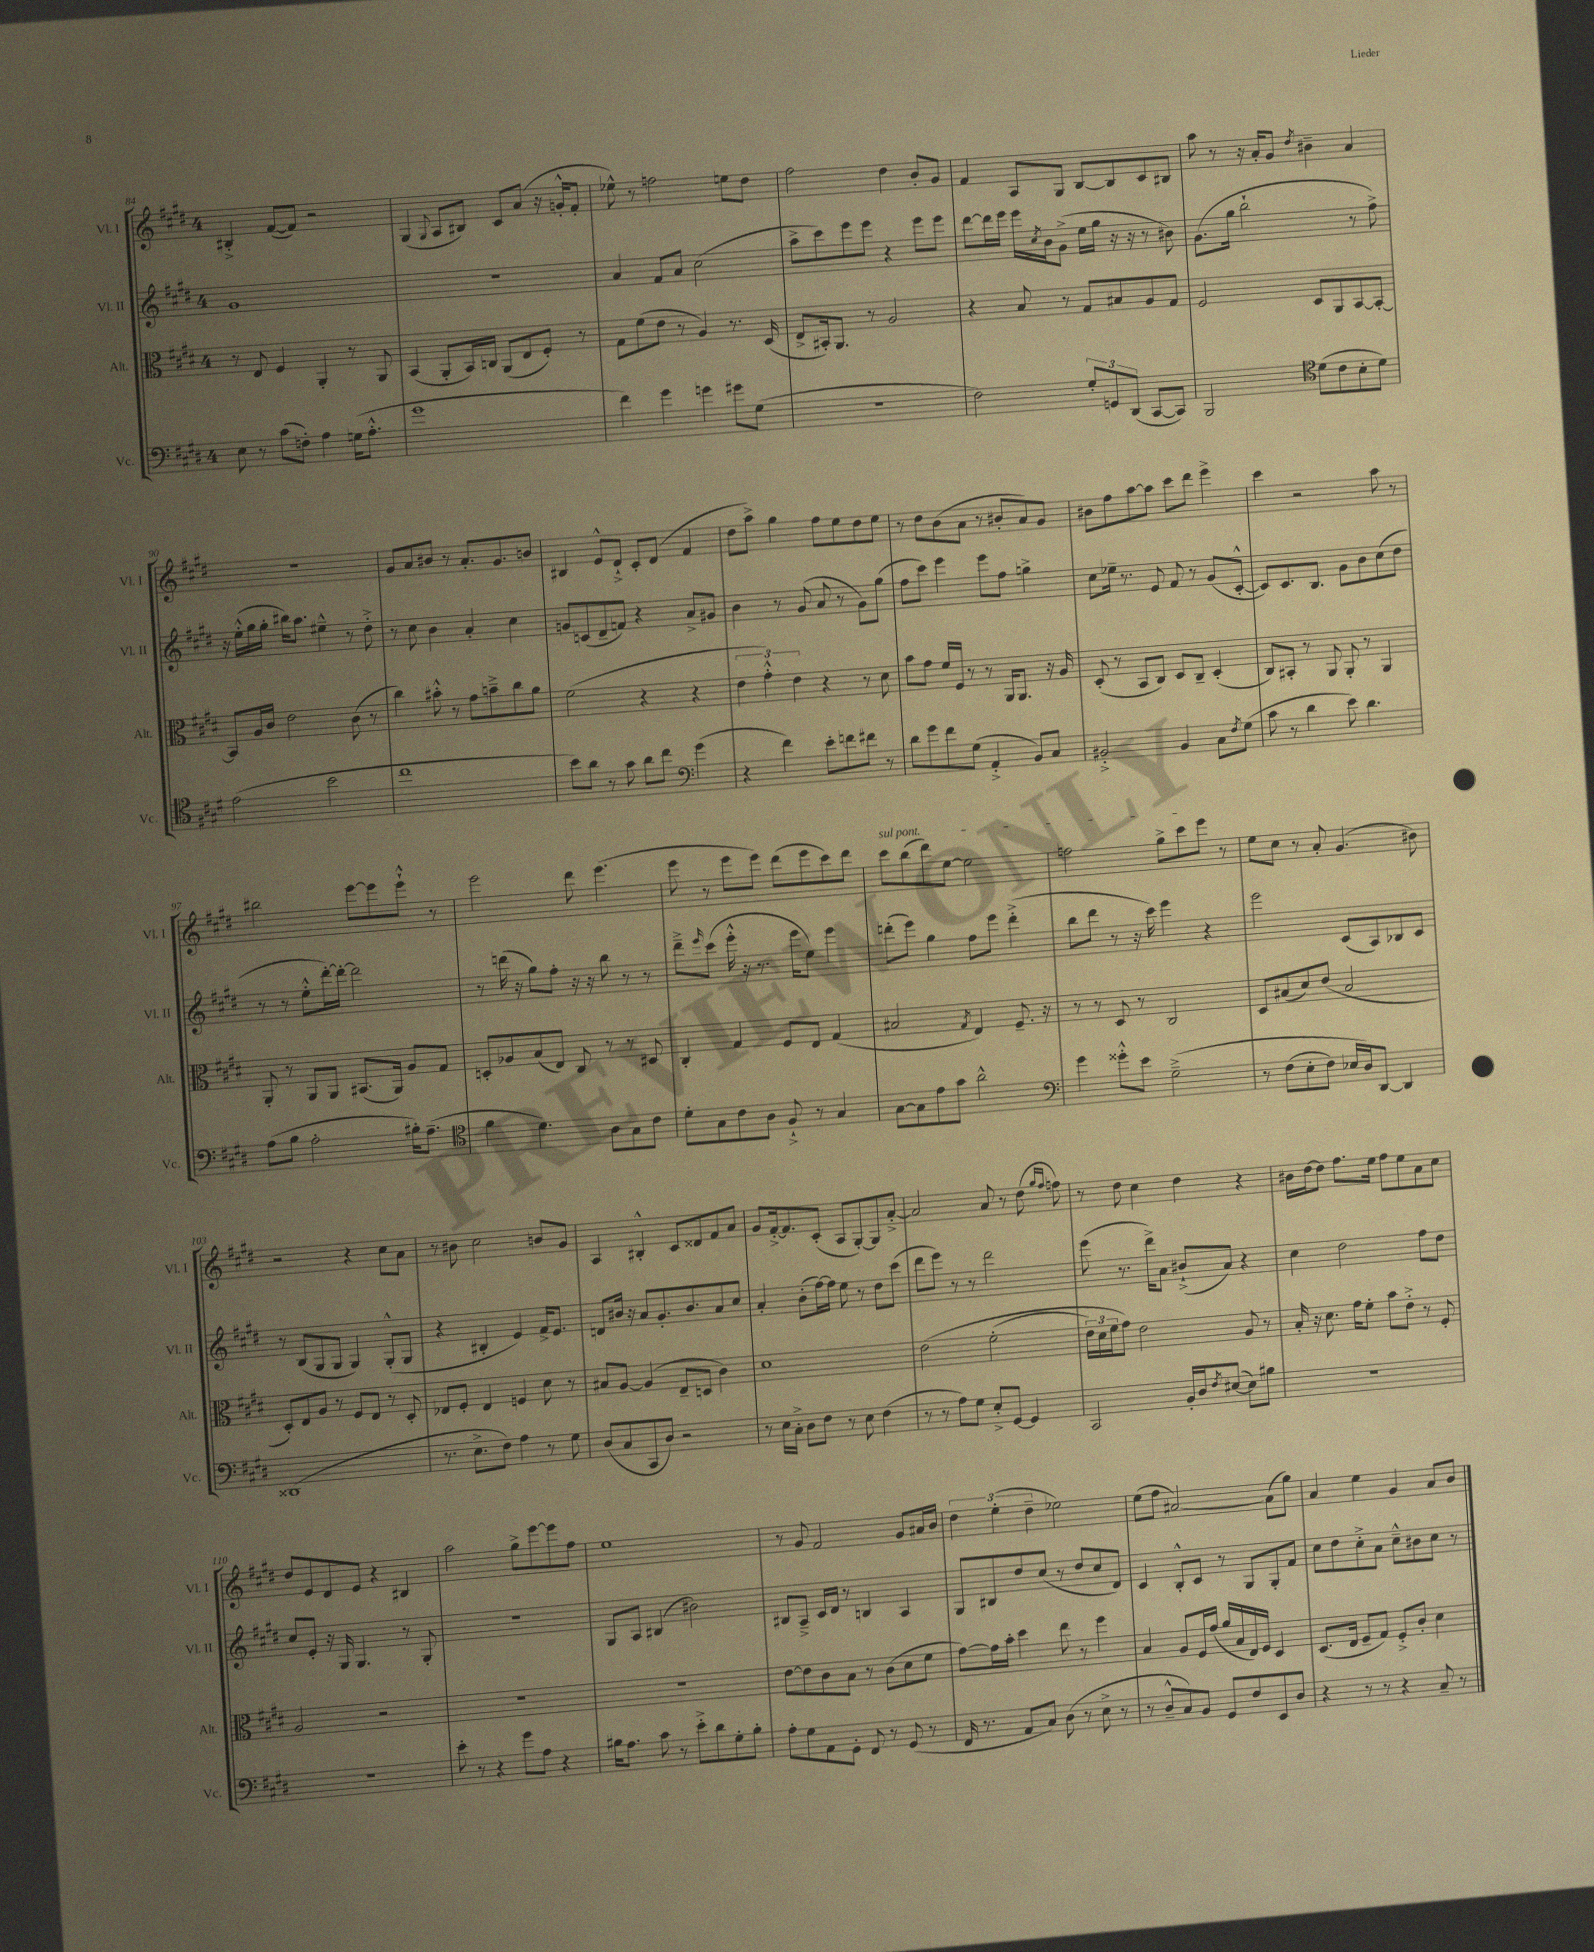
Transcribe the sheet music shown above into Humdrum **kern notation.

**kern	**kern	**kern	**kern
*part4	*part3	*part2	*part1
*staff4	*staff3	*staff2	*staff1
*I"Vc.	*I"Alt.	*I"Vl. II	*I"Vl. I
*I'Vc.	*I'Alt.	*I'Vl. II	*I'Vl. I
*clefF4	*clefC3	*clefG2	*clefG2
*k[f#c#g#d#]	*k[f#c#g#d#]	*k[f#c#g#d#]	*k[f#c#g#d#]
*M4/4	*M4/4	*M4/4	*M4/4
=84	=84	=84	=84
8E\	8r	1g#	4B#X'^/
8r	8E/	.	.
(8c#\L	4F#/	.	([8f#/L
8Fn'\J)	.	.	8f#/J])
4A\	4AA'/	.	2r
(16Gn\KL	8r	.	.
8.A'^^\J	.	.	.
.	8AA/	.	.
=85	=85	=85	=85
1g#	(4BB/	1r	(4G#/
.	.	.	8qqG#/
.	8AA'/L	.	8A/L
.	16BB/L)	.	8B#X/J)
.	16Cn/JJ	.	.
.	(8AA/L	.	8c#/L
.	8E/	.	(8a/J
.	8F#'/J)	.	16r
.	.	.	16gn'^^/KL
.	8r	.	8f#'/J
=86	=86	=86	=86
4f#\)	8G#\L	4a/	8ee-X^^\)
.	(8f#\	.	8r
4g#\	8e\J	8f#/L	2ffn\
.	8r	8a/J	.
4gn\	4A/)	(2cc#\	.
8g#X\L	8.r	.	8een\L
(8G#\J	.	.	8dd#\J
.	(16D#/	.	.
=87	=87	=87	=87
1r	8E^/L	8aa^\L	2ff#\
.	16BB#X'/k)	8ccc#\)	.
.	8.AA/J	.	.
.	.	8eee\	.
.	8r	8eee\J	.
.	2A/	4r	4dd#\
.	.	8eee\L	8b'/L
.	.	8eee\J	8g#/J
=88	=88	=88	=88
2F#\)	4r	[8ddd#\L	4f#/
.	.	16ddd#\L]	.
.	.	16eee\JJ	.
.	8B/	16eee\LL	8A/L
.	.	8qcc#/	.
.	.	16b\J	.
.	8r	(8g#^\J	8G#/J
12G#'/L	8G#/L	16ee\LL	[8B/L
.	.	16gg#\JJ	.
12GGn/	.	.	.
.	8B#X/	16r	8B/]
(12DD#/J	.	.	.
.	.	16r	.
[8CC#/L	8A/	8r	8c#/
8CC#/J])	8G#/J	8b#X\)	8B#X/J
=89	=89	=89	=89
2BBB/	2F#/	(8.g#\L	8aa\
.	.	.	8r
.	.	16gg#\Jk	.
.	.	2bb`\	16r
.	.	.	16a'/KL
.	.	.	8g#/J
*clefC4	*	*	*
.	.	.	8qdd#/
(8d#\L	8D#/L	.	4b#X~\
8c#\	8AA/	.	.
8B'\	[8BB/	8r	4a/
8d#\J)	8BB'/J_	8ff#^\)	.
!!LO:LB:g=z
=90	=90	=90	=90
(2e\	8BB/L]	16r	1r
.	.	(16ee'^^\LL	.
.	16A/L	16gg#\	.
.	16c#/JJ	16gg#'\JJ	.
.	2e\	16bb#X\KL)	.
.	.	8.aa\J	.
2b\	.	4ee#X~^^\	.
.	(8c#\	8r	.
.	8r	8dd#'^\	.
=91	=91	=91	=91
1cc#	4cc#\)	8r	8g#/L
.	.	8cc#\	8a/
.	8b#X'^^\	4b\	8b#X/J
.	8r	.	8r
.	8g#\L	4a'/	8.a'/L
.	8bn~^\	.	.
.	.	.	8.g#/
.	8cc#\	4cc#\	.
.	8a\J	.	8bn/J
=92	=92	=92	=92
8b\L)	(2f#\	8gn/L	4B#X/
8a\J	.	(8cn/	.
8r	.	8d#~/	8e^^/L
8g#\	.	8fn/J)	8d#`^/J
8a\L	4r	4r	8c#'/L
8cc#\J	.	.	(8d#/J
*clefF4	*	*	*
(4g#\	4r	8a^/L	4f#/
.	.	8g#X/J	.
=93	=93	=93	=93
4r	6e\	4b\	8dd#\L
.	.	.	8aa^\J)
.	6g#'^^\)	.	.
4f#\)	.	8r	4gg#\
.	6e\	.	.
.	.	(8g#/	.
8e'\L	4r	8a/	8ff#\L
8fn\	.	8r	8ee\
8f#X\J	8r	8g#\L)	8dd#\
8r	8d#\	(8gg#\J	8ee\J
=94	=94	=94	=94
8d#\L	8b\L	8ff#\L	8r
8g#\	8g#\J	8ccc#\J)	8dd#\L
8f#\	16f#/LL	4eee\	(8b\
.	16F#/JJ	.	.
(8G#\J	8r	.	8a\J
4AA'^/	8r	8eee\L	8r
.	16AA/KL	8ff#\J	8b#X'/L
.	8.AA/J	.	.
8BB/L)	.	4ggn^\	8a/)
8C#/J	16r	.	8g#/J
.	16A/	.	.
=95	=95	=95	=95
2BB#X'^/	(8D#'/	8cc#\L	8b#X\L
.	8r	16ee-X~\Jk	8ff#\
.	.	8.r	.
.	8BB/L	.	[8aa\
.	8C#/J)	8e/	8aa\J]
4BB#/	8D#/L	8f#/	8ccc#\L
.	8C#~/J	8r	8ddd#\J
8C#\L	(4D#'/	(8g#/L	4eee^\
8qF#/	.	.	.
(8G#\J	.	[8c#'^^/J	.
=96	=96	=96	=96
8c#\	8C#/L)	8c#/L])	4ccc#\
8r	8BB#X'/J	8.c#/	.
4d#\	8r	.	2r
.	.	8.B/J	.
.	8AA/	.	.
8e\)	8AA'/	8g#\L	.
4.d#\	8r	8b\	.
.	4AA/	(8cc#\	8aa\
.	.	8dd#\J	8r
!!LO:LB:g=z
=97	=97	=97	=97
(8A\L	8AA'/	8r	2bb#X\
8B\J	8r	8r	.
2A'\	8AA/L	8ee'^^\L	.
.	8AA/J	[16ddd#'\L)	.
.	.	16ddd#'\JJ_	.
.	(8.BB#X/L	2ddd#\]	[8eee\L
.	.	.	8eee\]
.	16AA/Jk)	.	.
16B#X'\KL)	8A/L	.	8eee`^^\J
(8.A~\J	.	.	.
.	8G#/J	.	8r
=98	=98	=98	=98
*clefC4	*	*	*
4f#\	8Dn'/L	8r	2eee\
.	8A-X/	(16dddn\	.
.	.	16r	.
4.d#\)	(8B/	8gg#\L)	.
.	8E/J)	8ff#'\J	.
.	8C#/	16r	8ddd#\
.	.	16r	.
8A\L	8r	8bb\	(4.eee\
8G#\	8r	8r	.
8c#\J	8D#X/	8r	.
=99	=99	=99	=99
8d#'\L	4C#'/	8ddd#~^\L	8eee\
.	.	16qqeee/	.
8G#\	.	(8ccc#\J	8r
8c#\	4G#/	16eee'^^\	8eee\L
.	.	16r	.
8A\J	.	8.r	8eee\J)
8F#`^/	8F#/L	.	(8ddd#\L
.	.	16eee\KL	.
8r	8E/J	8ee\J)	8eee\
4G#/	(4G#/	4eee\	8ccc#\)
.	.	.	8ddd#\J
=100	=100	=100	=100
!	!	!	!LO:TX:a:i:t=sul pont.
[8G#\L	2B#X/	(8dddn'\L	8ccc#\L
8G#\]	.	8eee\J)	(8bb\
8e\	.	4gg#\	8ddd#\)
8g#\J	.	.	[8ee\J
.	8qG#/	.	.
2a^^\	4E/)	8ff#\L	2ee\]
.	.	8eee\J	.
.	8.F#~/	(4ddd'^\	.
.	16r	.	.
=101	=101	=101	=101
*clefF4	*	*	*
4g#\	8r	8bb\L	2ffn\
.	8r	8ddd#\J	.
8g##X'^^\L	8D#/	8r	.
8e\J	8r	16r	.
.	.	16ccc#\)	.
(2G#~^\	2C#/	4eee\	8gg#^\L
.	.	.	8ccc#\
.	.	4r	8eee\J
.	.	.	8r
=102	=102	=102	=102
8r	8D#/L	2eee\	8ee\L
(8F#\L	(8B#X/	.	8cc#\J
8E'\	8d#/)	.	8r
8F#\J)	(8e/J	.	8a'/
16E-X/LL	2B#/	(8c#/L	(4.g#/
16D#/J)	.	.	.
[8DD#/J	.	8A/)	.
4DD#/]	.	8B-X/	.
.	.	8c#/J	8b#X\)
!!LO:LB:g=z
=103	=103	=103	=103
(1DD##X	8D#'/L)	8r	2r
.	8E/	(8B/L	.
.	8A/J	8G#/	.
.	8r	8G#/J	.
.	8F#/L	4G#/)	4r
.	8E/J	.	.
.	8r	(8G#'^^/L	8cc#\L
.	8D#'/	8G#/J	8a\J
=104	=104	=104	=104
8.r	8E-X/L	4r	8r
.	8F#'/J	.	8b#X\
8.E^\L	.	.	.
.	4E-/	4B#X'/	2cc#\
8F#\J)	.	.	.
4A\	4Fn/	4e/)	.
8r	8d#\	16f#^/KL	8bn/L
.	.	8.e/J	.
8G#\	8r	.	8g#/J
=105	=105	=105	=105
(8D#/L	8B#X/L	8dn/L	4A/
8C#/	[8A/J	16b#X/Jk	.
.	.	16r	.
8CC#/	(4A/]	8a/L	4B#X'^^/
8D#/J)	.	8.g#'/	.
2r	8E~/L	.	8c#/L
.	.	8.b#/	.
.	8Dn/J	.	8d##X/
.	4c#\)	8a/	8f#/
.	.	8cc#/J	8a/J
=106	=106	=106	=106
8r	1d#	4a'/	8g#/L
16E\LL	.	.	[16f#'^/k
16C#'^\JJ	.	.	8.f#/]
8D#\L	.	(8b'\L	.
8F#\J	.	[16ff#\L)	(8c#'/J
.	.	16ff#\JJ]	.
8r	.	8ee\	8A/L
8E\	.	8r	[8G#'/)
(4F#\	.	8dd#\L	8G#/]
.	.	(8ccc#\J	[8a'^/J
=107	=107	=107	=107
8r	(2e\	8ddd#\L	2a/]
8r	.	8eee\J)	.
8A\L)	.	8r	.
8G#\J	.	8r	.
8E'^/L	(2f#'\	2ddd#\	8a/
[8GG#/J	.	.	8r
4GG#/]	.	.	(8dd#\
.	.	.	16qqgg#/LL
.	.	.	16qqff#/JJ
.	.	.	8ffn\)
=108	=108	=108	=108
2CC#/	24e\LL)	(8eee\	8r
.	24d#\	.	.
.	24f#\J	.	.
.	8g#\J)	8.r	8dd#\
.	2e\	.	4cc#\
.	.	16ddd#^\KL)	.
.	.	8a\J	.
16BB'/LL	.	(8b#X`^/L	4dd#\
16D#/J	.	.	.
8qF#/	.	.	.
([8E#X/J	.	8a/J)	.
8E#\L])	8A/	4r	4r
8B#X\J	8r	.	.
=109	=109	=109	=109
1r	16B'/	4cc#\	16b#X\LL
.	16r	.	[16dd#\J
.	8.d#\	.	8dd#\J]
.	.	2dd#\	8.ff#\L
.	16g#\KL	.	.
.	8f#'\J	.	.
.	.	.	16ee\Jk
.	8b\L	.	8ff#\L
.	8e'^\J	.	8ee\
.	8r	8ff#\L	8a\
.	8F#'/	8dd#\J	8cc#\J
!!LO:LB:g=z
=110	=110	=110	=110
1r	2A/	8cc#/L	8dd#/L
.	.	8e'/J	8e/
.	.	16r	8d#/
.	.	16G#/	.
.	.	4.G#/	8e/J
.	2r	.	4r
.	.	8r	4B#X/
.	.	8G#'/	.
=111	=111	=111	=111
8e'\	1r	1r	2aa\
8r	.	.	.
4r	.	.	.
8g#\L	.	.	8gg#^\L
8A\J	.	.	[8eee\
4r	.	.	8eee\]
.	.	.	8ff#\J
=112	=112	=112	=112
16B#X\KL	1r	8G#/L	1ee
8.A\J	.	.	.
.	.	8A/J	.
8c#\	.	(4B#X/	.
8r	.	.	.
8e'^\L	.	2b#X\)	.
8d#\	.	.	.
8G#'\	.	.	.
8B#'\J	.	.	.
=113	=113	=113	=113
8A'\L	[8e\L	8B#X/L	8r
8G#\	8e\]	8A~^/J	8g#/
8AA\	8c#\	16c#/LL	2f#/
.	.	16d#/JJ	.
8GG#'\J	8B\J	8r	.
8FF#/	8r	4Bn/	.
8r	(8c#\L	.	.
(8GG#/	8d#\	4A/	8g#/L
8r	8f#\J	.	16a#X/L
.	.	.	16b/JJ
=114	=114	=114	=114
16FF#/	[8g#\L)	8G#/L	6dd#\
8.r	.	.	.
.	16g#\L]	8B#X/	.
.	.	.	(6ee'\
.	16b'\JJ	.	.
8AA/L	4dd#\	8dd#/	.
.	.	.	6dd#~\
8C#/J)	.	(8cc#/J	.
(8D#\	8ee\	8r	2ee-X\)
8r	8r	8dd#/L	.
8E^\	4ff#\	8cc#/	.
8r	.	8d#/J)	.
=115	=115	=115	=115
8r	4B/	4c#/	(8ee\L
8D#~^^/L	.	.	8ff#\J
8C#/)	8A/L	8B'^^/L	[2a#X/)
8BB/J	16F#/L	8c#/J	.
.	(16g#/JJ	.	.
8GG#/L	16a/LL	8r	.
.	16B/	.	.
8F#/	16E/)	8G#/L	.
.	16F#/JJ	.	.
8EE/	4D#/	8G#'/	(8a#\L]
8D#/J	.	8f#/J	8gg#\J)
=116	=116	=116	=116
4r	(8.D#/L	8cc#\L	4a/
.	.	8dd#\	.
.	16E/Jk	.	.
8r	8F#~/L	8cc#'^\	4ee\
8r	8G#/J)	8a\J	.
4r	8F#'^/L	8cc#~^^\L	4g#/
.	8c#'/J	8b#X\	.
8C#~/	4d#\	8cc#\J	8a/L
8r	.	8r	8b/J
==	==	==	==
*-	*-	*-	*-
